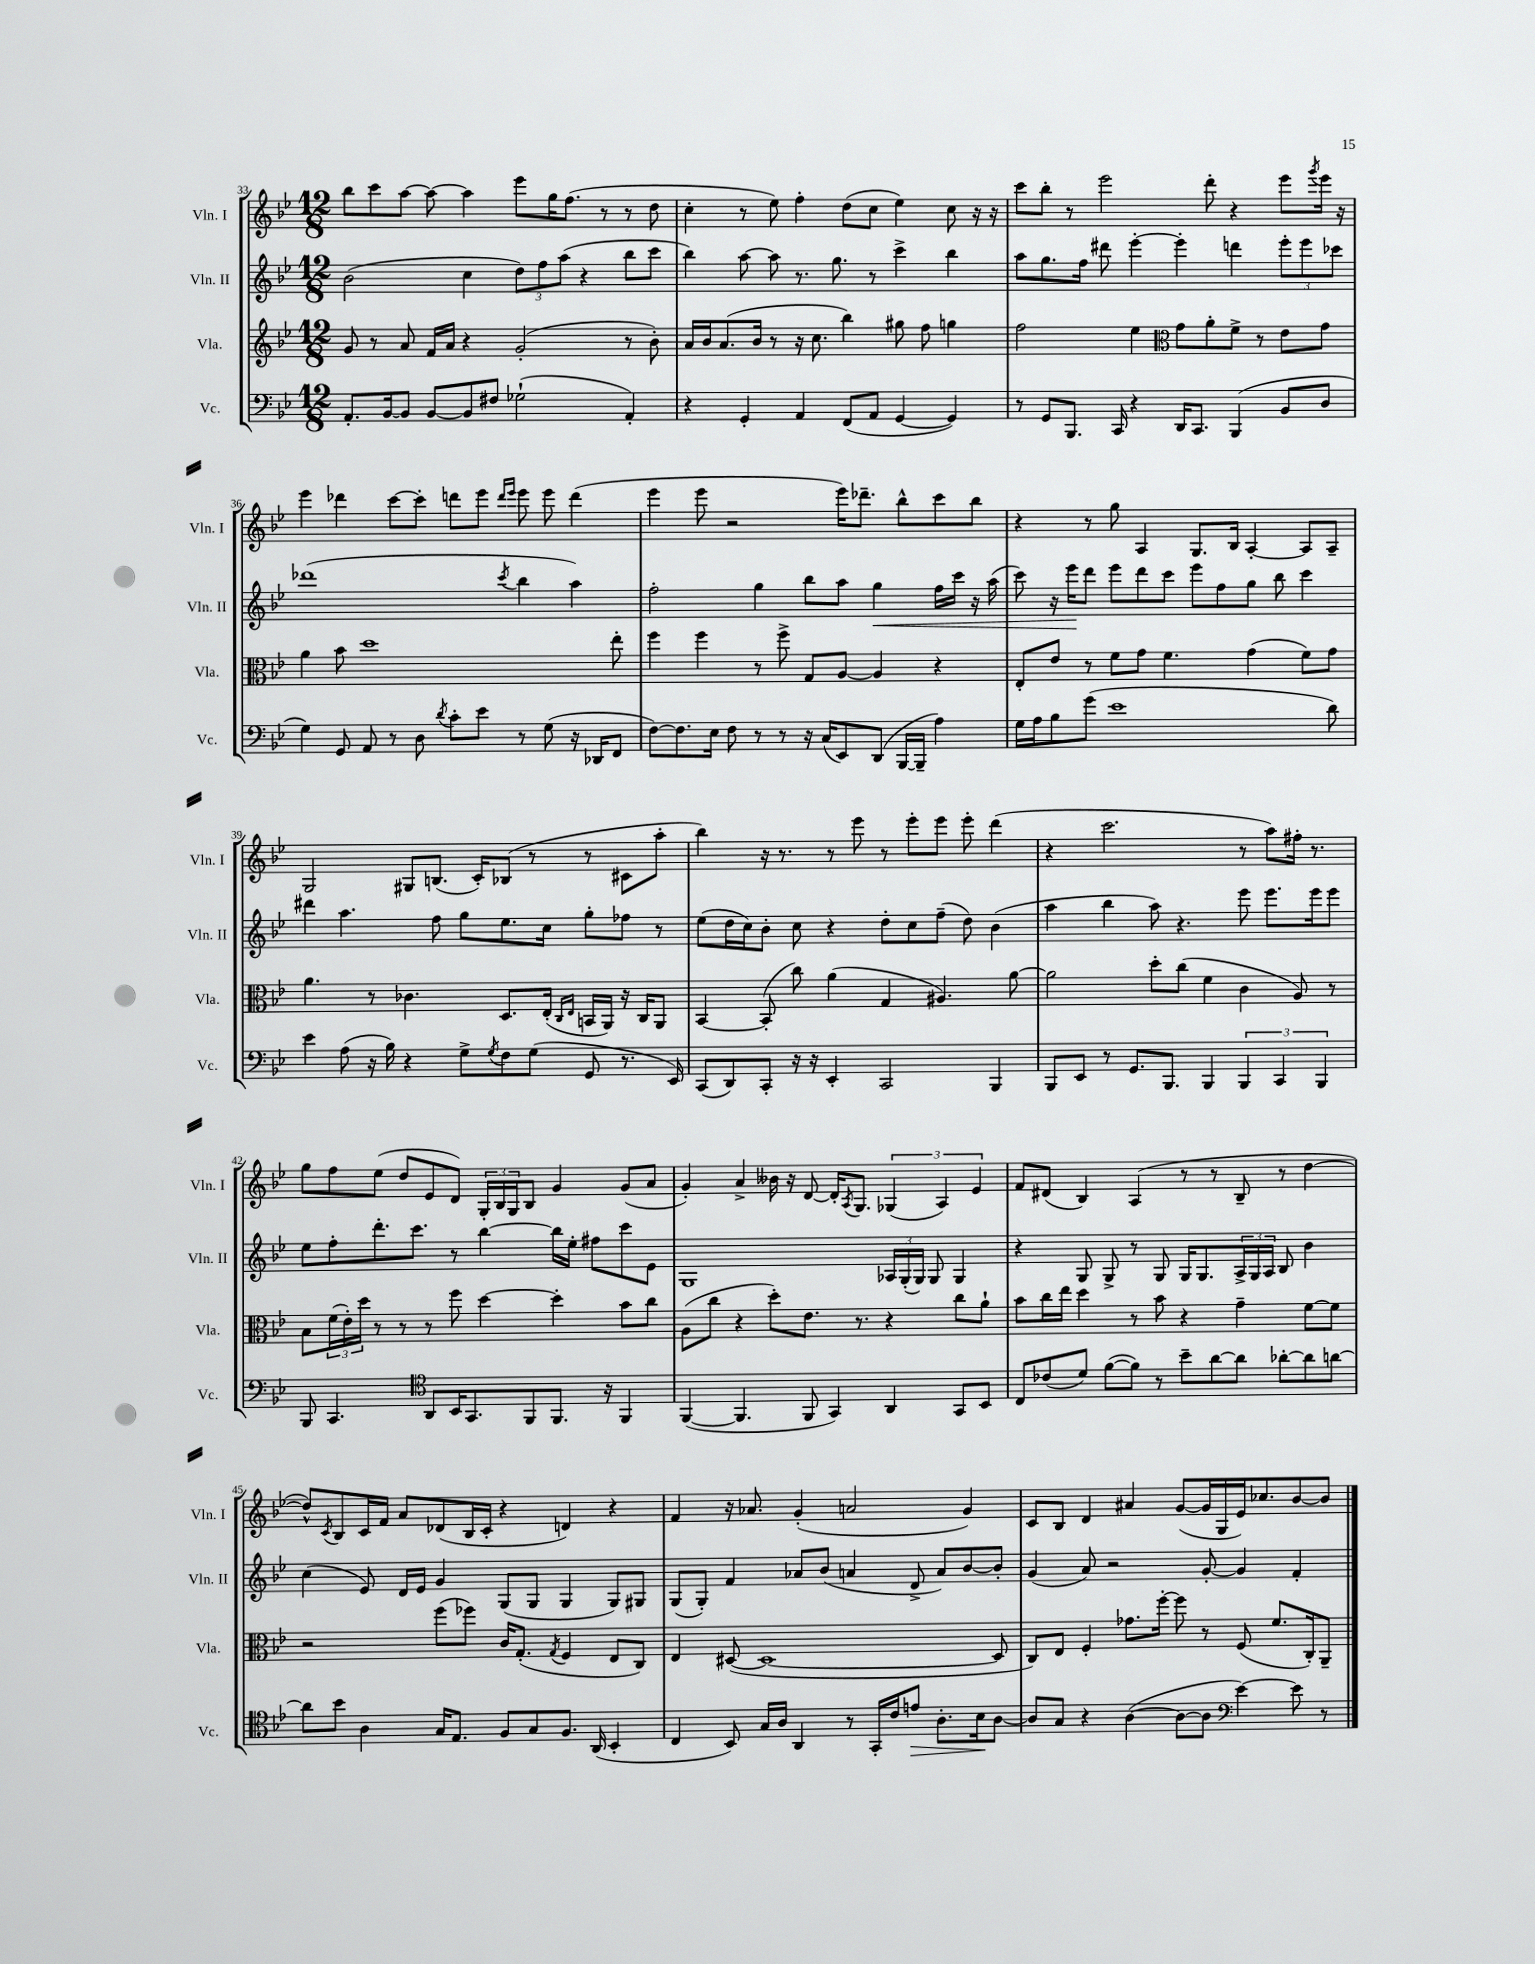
<<
\new StaffGroup <<
\new Staff = "s0" \with { instrumentName = "Vln. I" shortInstrumentName = "Vln. I" } {
    \clef treble \key bes \major \numericTimeSignature \time 12/8
    bes''8 c'''8 a''8~ a''8~ a''4 ees'''8 g''16 f''8.( r8 r8 d''8 |
    c''4-. r8 ees''8) f''4-. d''8( c''8 ees''4) c''8 r16 r16 |
    c'''8 bes''8-. r8 ees'''2 d'''8-. r4 ees'''8 \acciaccatura { g'''8 } ees'''16 r16 |
    ees'''4 des'''4 c'''8~ c'''8-. d'''8 ees'''8 \grace { d'''16 ees'''16 } ees'''8 ees'''8 d'''4( |
    ees'''4 ees'''8 r2 ees'''16) des'''8.-- bes''8-^ c'''8 bes''8 |
    r4 r8 g''8 a4 g8. bes16 a4~-. a8 a8-- |
    g2 gis8 b8.( c'16-.) bes8( r8 r8 cis'8 a''8-. |
    bes''4) r16 r8. r8 ees'''8 r8 ees'''8-. ees'''8 ees'''8-. d'''4( |
    r4 c'''2. r8 a''8) fis''16-. r8. |
    g''8 f''8 ees''8( d''8 ees'8 d'8) \tuplet 3/2 { g16-. bes16 g16 } bes8 g'4 g'8( a'8 |
    g'4-.) a'4-> beses'16 r16 d'8~ d'16-. \acciaccatura { a8 } g8. \tuplet 3/2 { ges4( a4) ees'4 } |
    f'8 dis'8( bes4) a4( r8 r8 bes8-- r8 d''4~ |
    d''8-^) \acciaccatura { c'8 } bes8 c'16 f'16 a'8 des'8( bes16 c'16-. r4 d'4) r4 |
    f'4 r16 aes'8. g'4-.( a'2 g'4) |
    c'8 bes8 d'4 ais'4 g'8~( g'16 g16 ees'16) ces''8. bes'8~ bes'8 \bar "|." |
}
\new Staff = "s1" \with { instrumentName = "Vln. II" shortInstrumentName = "Vln. II" } {
    \clef treble \key bes \major \numericTimeSignature \time 12/8
    bes'2( c''4 \tuplet 3/2 { d''8) f''8 a''8( } r4 bes''8 c'''8 |
    bes''4) a''8~ a''8 r8. g''8. r8 c'''4-> bes''4 |
    a''8 g''8. f''16 dis'''8 ees'''4~-. ees'''4-. d'''4 \tuplet 3/2 { ees'''8-. ees'''8 ces'''8 } |
    des'''1( \acciaccatura { c'''8 } bes''4 a''4) |
    f''2-. g''4 bes''8 a''8 g''4\< f''16 c'''16 r16 a''16( |
    c'''8) r16 ees'''16\! d'''8 ees'''8 d'''8 c'''8 ees'''8 f''8 g''8 bes''8 c'''4 |
    dis'''4 a''4. f''8 g''8 ees''8. c''16 g''8-. fes''8 r8 |
    ees''8( d''16 c''16) bes'8-. c''8 r4 d''8-. c''8 f''8--( d''8) bes'4( |
    a''4 bes''4 a''8) r4. ees'''8 ees'''8. ees'''16 ees'''8 |
    ees''8 f''8-. d'''8.-. c'''8. r8 bes''4~ bes''16 ees''16-. fis''8 c'''8 ees'8 |
    g1 \tuplet 3/2 { aes16 g16-.( g16) } g8 g4 |
    r4 g8 g8-> r8 g8 g16 g8. \tuplet 3/2 { a16-> g16 a16 } bes8 bes'4 |
    c''4( ees'8) d'16 ees'16 g'4 g8( g8 g4 g8) gis8 |
    g8( g8-.) f'4 aes'8 bes'8( a'4 d'8-> a'8) bes'8~ bes'8-. |
    g'4( a'8) r2 g'8~-. g'4 f'4-. \bar "|." |
}
\new Staff = "s2" \with { instrumentName = "Vla." shortInstrumentName = "Vla." } {
    \clef treble \key bes \major \numericTimeSignature \time 12/8
    g'8 r8 a'8 f'16 a'16 r4 g'2-.( r8 bes'8-.) |
    a'16 bes'16 a'8.( bes'16 r8 r16 c''8. bes''4) gis''8 f''8 g''4 |
    f''2 ees''4 \clef alto g'8 a'8-. f'8-> r8 ees'8 g'8 |
    a'4 bes'8 d''1 ees''8-. |
    f''4 f''4 r8 f''8-> g8 a8~ a4 r4 |
    ees8-. ees'8 r8 f'8 g'8 f'4. g'4( f'8) g'8 |
    a'4. r8 ces'4. d8. ees16-.( \grace { c16 ees16 } b,16 a,16) r16 c16 a,8 |
    bes,4~ bes,8-.( c''8) a'4( g4 ais4.) a'8~ |
    a'2 d''8-. c''8( f'4 c'4 a8) r8 |
    bes8 \tuplet 3/2 { f'16( ees'16-.) d''16 } r8 r8 r8 f''8 d''4~ d''4-. bes'8 c''8 |
    a8( c''8 r4 d''8-.) ees'8. r8. r4 c''8 a'8-! |
    bes'8 c''16 ees''16 d''4 r8 bes'8 r4 g'4-- f'8~ f'8 |
    r2 f''8( fes''8) c'16 g8.-.( \acciaccatura { g8 } f4 ees8 c8) |
    ees4 dis8~( dis1~ dis8 |
    c8) ees8 f4-. ges'8. f''16~-. f''8 r8 f8( f'8. c16-.) a,8-- \bar "|." |
}
\new Staff = "s3" \with { instrumentName = "Vc." shortInstrumentName = "Vc." } {
    \clef bass \key bes \major \numericTimeSignature \time 12/8
    a,8.-. bes,16~ bes,8 bes,8~ bes,8 fis8 ges2-!( a,4-.) |
    r4 g,4-. a,4 f,8( a,8 g,4~ g,4) |
    r8 g,8 bes,,8. c,16 r4 d,16 c,8. bes,,4( bes,8 d8 |
    g4) g,8 a,8 r8 d8 \acciaccatura { d'8 } c'8-. ees'8 r8 g8( r16 des,16 f,8 |
    f8~) f8. ees16 f8 r8 r8 r16 c16( ees,8) d,8( bes,,16~ bes,,16-- a4) |
    g16 a16 bes8 g'8( ees'1 d'8) |
    ees'4 a8( r16 bes16) r4 g8-> \acciaccatura { g8 } f8 g8( g,8 r8. ees,16) |
    c,8( d,8) c,8-. r16 r16 ees,4-. c,2 bes,,4 |
    bes,,8 ees,8 r8 g,8. bes,,8. bes,,4 \tuplet 3/2 { bes,,4 c,4 bes,,4 } |
    bes,,8 c,4. \clef tenor a,8 bes,16 g,8. f,8 f,8. r16 f,4 |
    f,4~( f,4. f,8 g,4) a,4 g,8 bes,8 |
    c8 ces'8( d'8) f'8~( f'8) r8 bes'8-- a'8~ a'8 aes'8~-. aes'8 a'8~ |
    a'8 bes'8 a4 g16 ees8. f8 g8 f8. a,16( bes,4-. |
    c4 bes,8) g16 a16 a,4 r8 g,16-. c'16 e'8\> a8.-. bes16\! a8~ |
    a8 g8 r4 a4~( a8~ a8 \clef bass ees'4~) ees'8 r8 \bar "|." |
}
>>
>>
\layout { \context { \Score currentBarNumber = #33 } }
